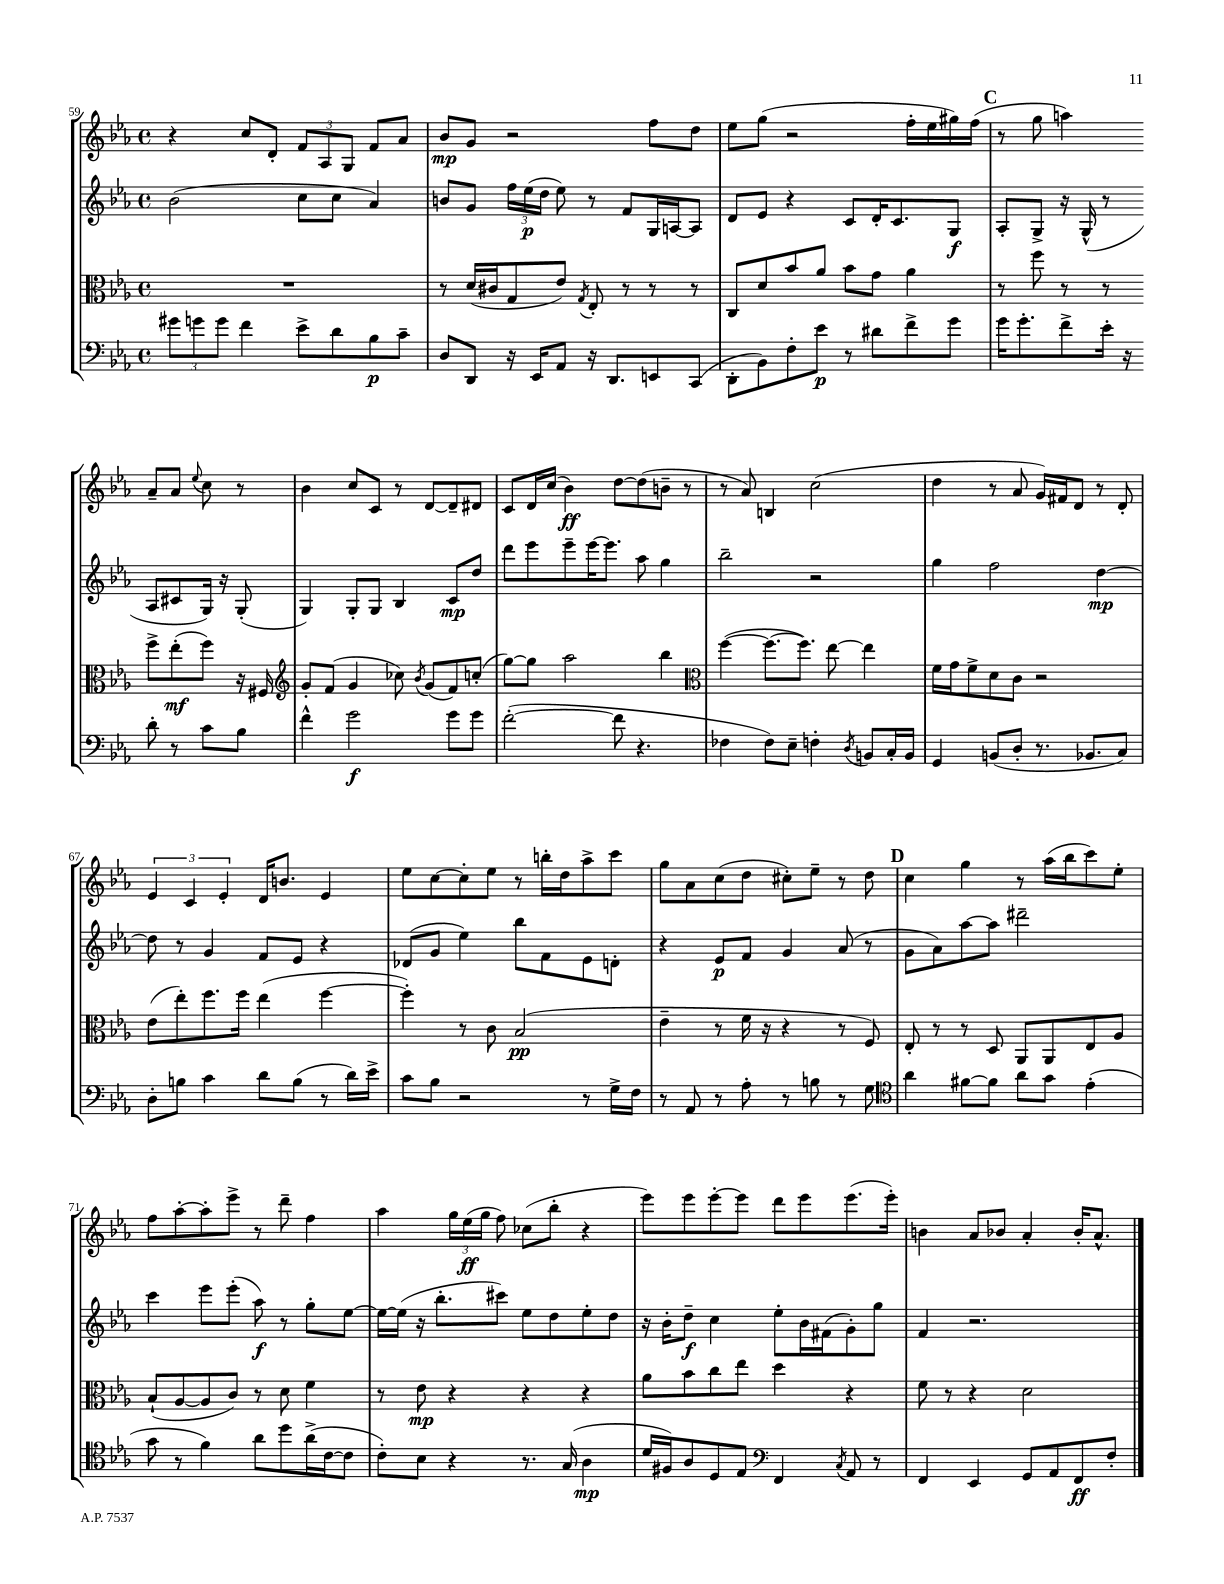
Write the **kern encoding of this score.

**kern	**kern	**kern	**kern
*staff4	*staff3	*staff2	*staff1
*clefF4	*clefC3	*clefG2	*clefG2
*k[b-e-a-]	*k[b-e-a-]	*k[b-e-a-]	*k[b-e-a-]
*M4/4	*M4/4	*M4/4	*M4/4
*met(c)	*met(c)	*met(c)	*met(c)
12g#\L	1r	(2b-\	4r
12g\	.	.	.
12g\J	.	.	.
4f\	.	.	8cc/L
.	.	.	8d'/J
8e-^\L	.	8cc\L	12f/L
.	.	.	12A-/
8d\	.	8cc\J	.
.	.	.	12G/J
8B-\	.	4a-/)	8f/L
8c~\J	.	.	8a-/J
=	=	=	=
8D/L	8r	8b/L	8b-/L
8DD/J	(16d/LL	8g/J	8g/J
.	16c#/J	.	.
16r	8G/	24ff\LL	2r
.	.	(24ee-\	.
16EE-/LK	.	.	.
.	.	24dd\JJ	.
8AA-/J	8e-/J)	8ee-\)	.
.	8qG/	.	.
16r	8E-'/	8r	.
8.DD/L	.	.	.
.	8r	8f/L	.
8EE/	8r	16G/L	8ff\L
.	.	[16A/J	.
(8CC/J	8r	8A/]J	8dd\J
=	=	=	=
8DD'\L	8C/L	8d/L	8ee-\L
8BB-\)	8d/	8e-/J	(8gg\J
8F'\	8b-/	4r	2r
8e-\J	8a-/J	.	.
8r	8b-\L	8c/L	.
8d#\L	8g\J	16d'/K	.
.	.	8.c/	.
8f^\	4a-\	.	16ff'\LL
.	.	.	16ee-\
8g\J	.	8G/J	16gg#\)
.	.	.	(16ff\JJ
=	=	=	=
16g\LK	8r	8A-'/L	8r
8.g'\	.	.	.
.	8ff\	8G^/J	8gg\
8f^\	8r	16r	4aa\)
.	.	(16G^^/	.
16e-'\Jk	8r	8r	.
16r	.	.	.
8d'\	8ff^\L	8A-/L	8a-~/L
8r	(8ee-'\	8c#/	8a-/J
.	.	.	8qqee-/
8c\L	8ff\J)	16G/Jk)	8cc\
.	.	16r	.
8B-\J	16r	(8G'/	8r
.	16F#/	.	.
=	=	=	=
*	*clefG2	*	*
4f^^\	8g'/L	4G/)	4b-\
.	(8f/J	.	.
2g\	4g/	8G'/L	8cc/L
.	.	8G/J	8c/J
.	8cc-\)	4B-/	8r
.	8qb-/	.	.
.	(8g/L	.	[8d/L
8g\L	8f/)	8c/L	8d~/]
8g\J	(8cc'/J	8dd/J	8d#/J
=	=	=	=
([2f'\	[8gg\L)	8ddd\L	8c/L
.	8gg\]J	8eee-\	16d/L
.	.	.	(16cc/JJ
.	2aa-\	8eee-~\	4b-\)
.	.	[16eee-\K	.
.	.	8.eee-\]J	.
8f\]	.	.	[8dd\L
4.r	.	8aa-\	(8dd\]
.	4bb-\	4gg\	8b~\J
.	.	.	8r
=	=	=	=
*	*clefC3	*	*
4F-\	([4ff\	2bb-~\	8r
.	.	.	8a-/)
8F-\L)	8.ff\_L	.	4B/
8E-~\J	.	.	.
.	8.ff\]J)	.	.
4F'\	.	2r	(2cc\
.	[8ee-\	.	.
8qD/	.	.	.
8BB/L	4ee-\]	.	.
16C'/L	.	.	.
16BB/JJ	.	.	.
=	=	=	=
4GG/	16f\LL	4gg\	4dd\
.	16g\J	.	.
.	8f^\	.	.
(8BB/L	8d\	2ff\	8r
8D'/J	8c\J	.	8a-/
8.r	2r	.	16g/LL)
.	.	.	16f#/J
.	.	.	8d/J
8.BB-/L	.	.	.
.	.	[4dd\	8r
8C/J)	.	.	8d'/
=	=	=	=
8D'\L	(8e-\L	8dd\]	6e-/
8B\J	8ee-'\)	8r	.
.	.	.	6c/
4c\	8.ff\	4g/	.
.	.	.	6e-'/
.	16ff\Jk	.	.
8d\L	(4ee-\	8f/L	16d/LK
.	.	.	8.b/J
(8B\J	.	8e-/J	.
8r	[4ff\	4r	4e-/
16d\LL)	.	.	.
16e-^\JJ	.	.	.
=	=	=	=
8c\L	4ff'\])	(8d-/L	8ee-\L
8B-\J	.	8g/J	[8cc\
2r	8r	4ee-\)	8cc'\]
.	8c\	.	8ee-\J
.	(2B-/	8bb-\L	8r
.	.	8f\	16bb'\LL
.	.	.	16dd\J
8r	.	8e-\	8aa-^\
16G^\LL	.	8d'\J	8ccc\J
16F\JJ	.	.	.
=	=	=	=
8r	4e-~\	4r	8gg\L
8AA-/	.	.	8a-\
8r	8r	8e-/L	(8cc\
8A-'\	16f\	8f/J	8dd\J
.	16r	.	.
8r	4r	4g/	8cc#'\L)
8B\	.	.	8ee-~\J
8r	8r	(8a-/	8r
8G\	8F/)	8r	8dd\
=	=	=	=
*clefC4	*	*	*
4a-\	8E-'/	8g\L	4cc\
.	8r	8a-\)	.
[8f#\L	8r	[8aa-\	4gg\
8f#\]J	8D/	8aa-\]J	.
8a-\L	8AA-/L	2ddd#~\	8r
8g\J	8AA-/	.	(16aa-\LL
.	.	.	16bb-\J
(4e-'\	8E-/	.	8ccc\)
.	8A-/J	.	8ee-'\J
=	=	=	=
8g\	(8B-`/L	4ccc\	8ff\L
8r	[8A-/	.	[8aa-'\
4f\)	8A-/]	8eee-\L	8aa-'\]
.	8c/J)	(8eee-'\J	8eee-^\J
8a-\L	8r	8aa-\)	8r
8dd\	8d\	8r	8ddd~\
(16a-^\L	4f\	8gg'\L	4ff\
[16c\J	.	.	.
8c\]J	.	[8ee-\J	.
=	=	=	=
8c'\L)	8r	16ee-\_LL	4aa-\
.	.	(16ee-\]JJ	.
8B-\J	8e-\	16r	.
.	.	8.bb-'\L	.
4r	4r	.	24gg\LL
.	.	.	(24ee-\
.	.	.	24gg\JJ
.	.	8ccc#\J)	8ff\)
8.r	4r	8ee-\L	(8cc-\L
.	.	8dd\	8bb-'\J
(16G/	.	.	.
4A-\	4r	8ee-'\	4r
.	.	8dd\J	.
=	=	=	=
16d/LL	8a-\L	16r	8eee-\L)
16F#/J)	.	16b-'\LK	.
8A-/	8b-\	8dd~\J	8eee-\
8D/	8cc\	4cc\	[8eee-'\
8E-/J	8ee-\J	.	8eee-\]J
*clefF4	*	*	*
4FF/	4dd\	8ee-'\L	8ddd\L
.	.	16b-\L	8eee-\
.	.	(16f#\J	.
8qC/	.	.	.
8AA-/	4r	8g'\)	(8.eee-\
8r	.	8gg\J	.
.	.	.	16eee-'\Jk)
=	=	=	=
4FF/	8f\	4f/	4b\
.	8r	.	.
4EE-/	4r	2.r	8a-/L
.	.	.	8b-/J
8GG/L	2d\	.	4a-'/
8AA-/	.	.	.
8FF/	.	.	16b-'/LK
.	.	.	8.a-^^/J
8F'/J	.	.	.
==	==	==	==
*-	*-	*-	*-
